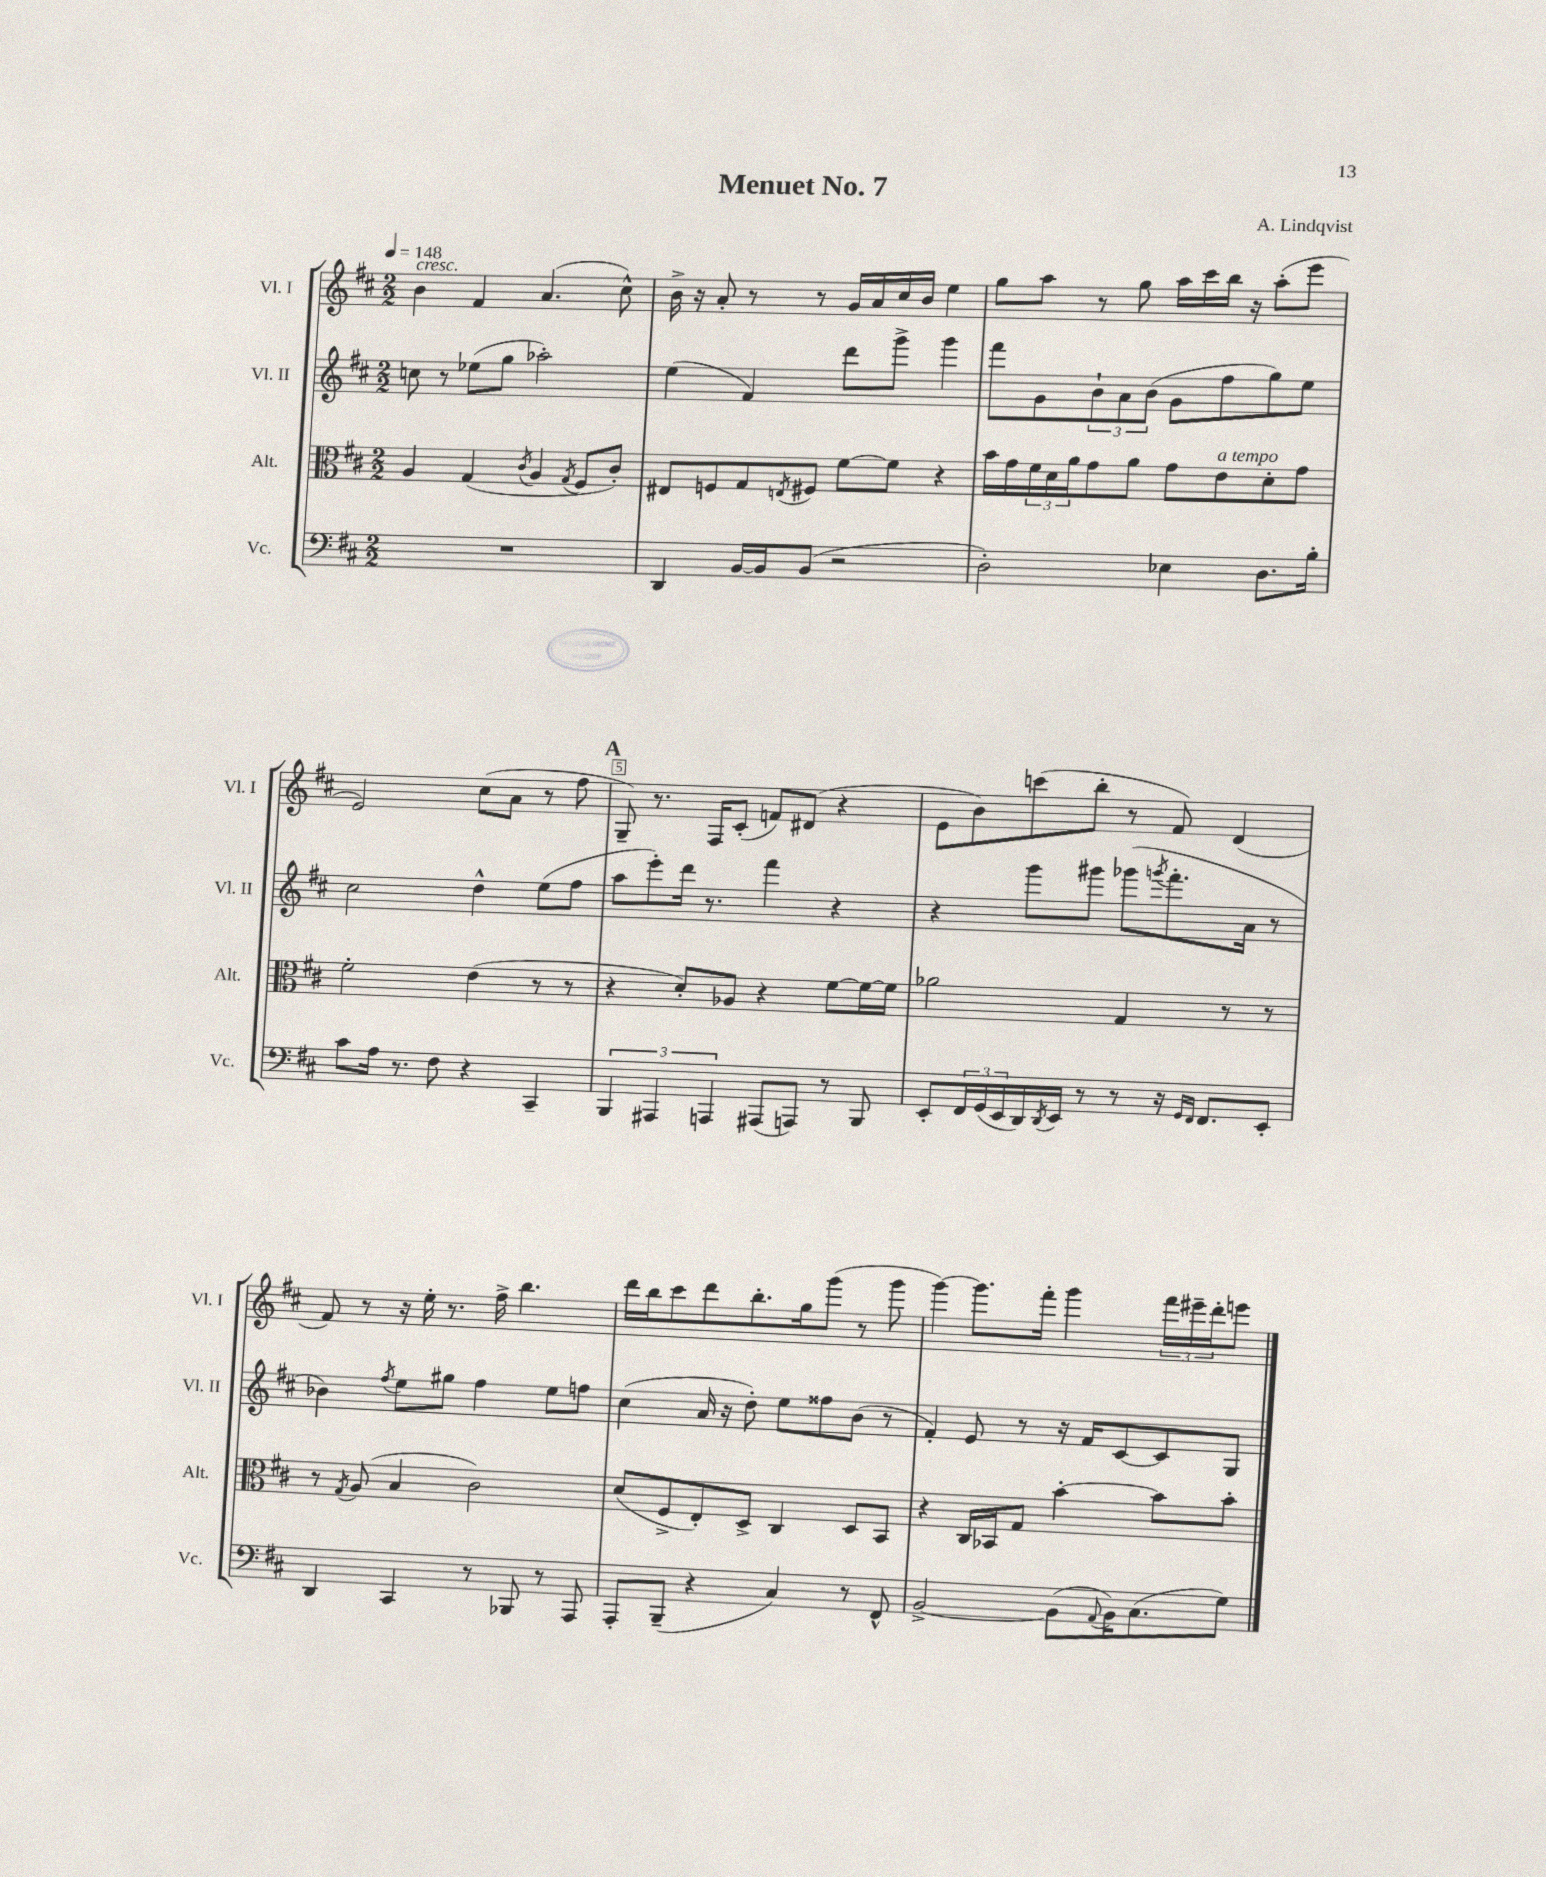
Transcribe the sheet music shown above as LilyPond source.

\header { title = "Menuet No. 7" composer = "A. Lindqvist" }
<<
\new StaffGroup <<
\new Staff = "s0" \with { instrumentName = "Vl. I" shortInstrumentName = "Vl. I" } {
    \clef treble \key d \major \numericTimeSignature \time 2/2 \tempo 4 = 148
    b'4^\markup { \italic "cresc." } fis'4 a'4.( cis''8-^) |
    b'16-> r16 a'8-. r8 r8 g'16 a'16 cis''16 b'16 e''4 |
    g''8 a''8 r8 g''8 a''16 cis'''16 b''16 r16 a''8-.( e'''8 |
    e'2) cis''8( a'8 r8 fis''8 |
    \mark \markup { \bold "A" } g8--) r8. fis16 cis'8-.( f'8) dis'8( r4 |
    e'8 b'8) c'''8( b''8-. r8 fis'8) d'4( |
    fis'8) r8 r16 e''16-. r8. fis''16-> b''4. |
    d'''16 b''16 cis'''8 d'''8 b''8.-. g''16 g'''8( r8 g'''8 |
    g'''4~) g'''8. fis'''16-. g'''4 \tuplet 3/2 { fis'''16 eis'''16-- d'''16-. } e'''8 \bar "|." |
}
\new Staff = "s1" \with { instrumentName = "Vl. II" shortInstrumentName = "Vl. II" } {
    \clef treble \key d \major \numericTimeSignature \time 2/2
    c''8 r8 ees''8( g''8 aes''2-.) |
    e''4( fis'4) d'''8 g'''8-> g'''4 |
    fis'''8 g'8 \tuplet 3/2 { b'8-! a'8 b'8( } g'8 fis''8 g''8) e''8 |
    cis''2 d''4-^ e''8( fis''8 |
    \mark \markup { \bold "A" } a''8 e'''8-.) d'''16 r8. fis'''4 r4 |
    r4 g'''8 gis'''8 ges'''8( \acciaccatura { g'''8 } fis'''8.-. a'16 r8 |
    bes'4) \acciaccatura { fis''8 } e''8 gis''8 fis''4 e''8 f''8 |
    cis''4( a'16 r16 d''8-.) e''8 fisis''8 b'8( r8 |
    fis'4-.) e'8 r8 r16 fis'16 cis'8~ cis'8 g8 \bar "|." |
}
\new Staff = "s2" \with { instrumentName = "Alt." shortInstrumentName = "Alt." } {
    \clef alto \key d \major \numericTimeSignature \time 2/2
    a4 g4( \acciaccatura { cis'8 } a4 \acciaccatura { g8 } fis8 cis'8-.) |
    eis8 f8 g8 \acciaccatura { e8 } fis8 fis'8~ fis'8 r4 |
    b'16 g'16 \tuplet 3/2 { fis'16 d'16 a'16 } g'8 a'8 g'8 e'8^\markup { \italic "a tempo" } d'8-. g'8 |
    fis'2-. e'4( r8 r8 |
    \mark \markup { \bold "A" } r4 d'8-.) aes8 r4 fis'8~ fis'16~ fis'16 |
    aes'2 g4 r8 r8 |
    r8 \acciaccatura { g8 } a8( b4 cis'2) |
    d'8( fis8-> e8-.) d8-> cis4 d8 b,8 |
    r4 cis16 bes,16 g8 b'4~-. b'8 b'8-. \bar "|." |
}
\new Staff = "s3" \with { instrumentName = "Vc." shortInstrumentName = "Vc." } {
    \clef bass \key d \major \numericTimeSignature \time 2/2
    R1 |
    d,4 b,16~ b,16 b,8( r2 |
    d2-.) ees4 d8. b16-. |
    cis'8 a16 r8. fis8 r4 cis,4-- |
    \mark \markup { \bold "A" } \tuplet 3/2 { b,,4 ais,,4 a,,4 } ais,,8( a,,8) r8 b,,8 |
    e,8-. \tuplet 3/2 { fis,16 g,16( e,16 } d,16) \acciaccatura { d,8 } e,16 r8 r8 r16 \grace { g,16 fis,16 } fis,8. e,8-. |
    d,4 cis,4 r8 bes,,8 r8 a,,8 |
    a,,8-. b,,8--( r4 cis4) r8 fis,8-^ |
    b,2~-> b,8( \appoggiatura { a,8 } b,16) cis8.( g8) \bar "|." |
}
>>
>>
\layout { \context { \Score \override BarNumber.break-visibility = ##(#f #t #t) barNumberVisibility = #(every-nth-bar-number-visible 5) \override BarNumber.stencil = #(make-stencil-boxer 0.1 0.3 ly:text-interface::print) } }
